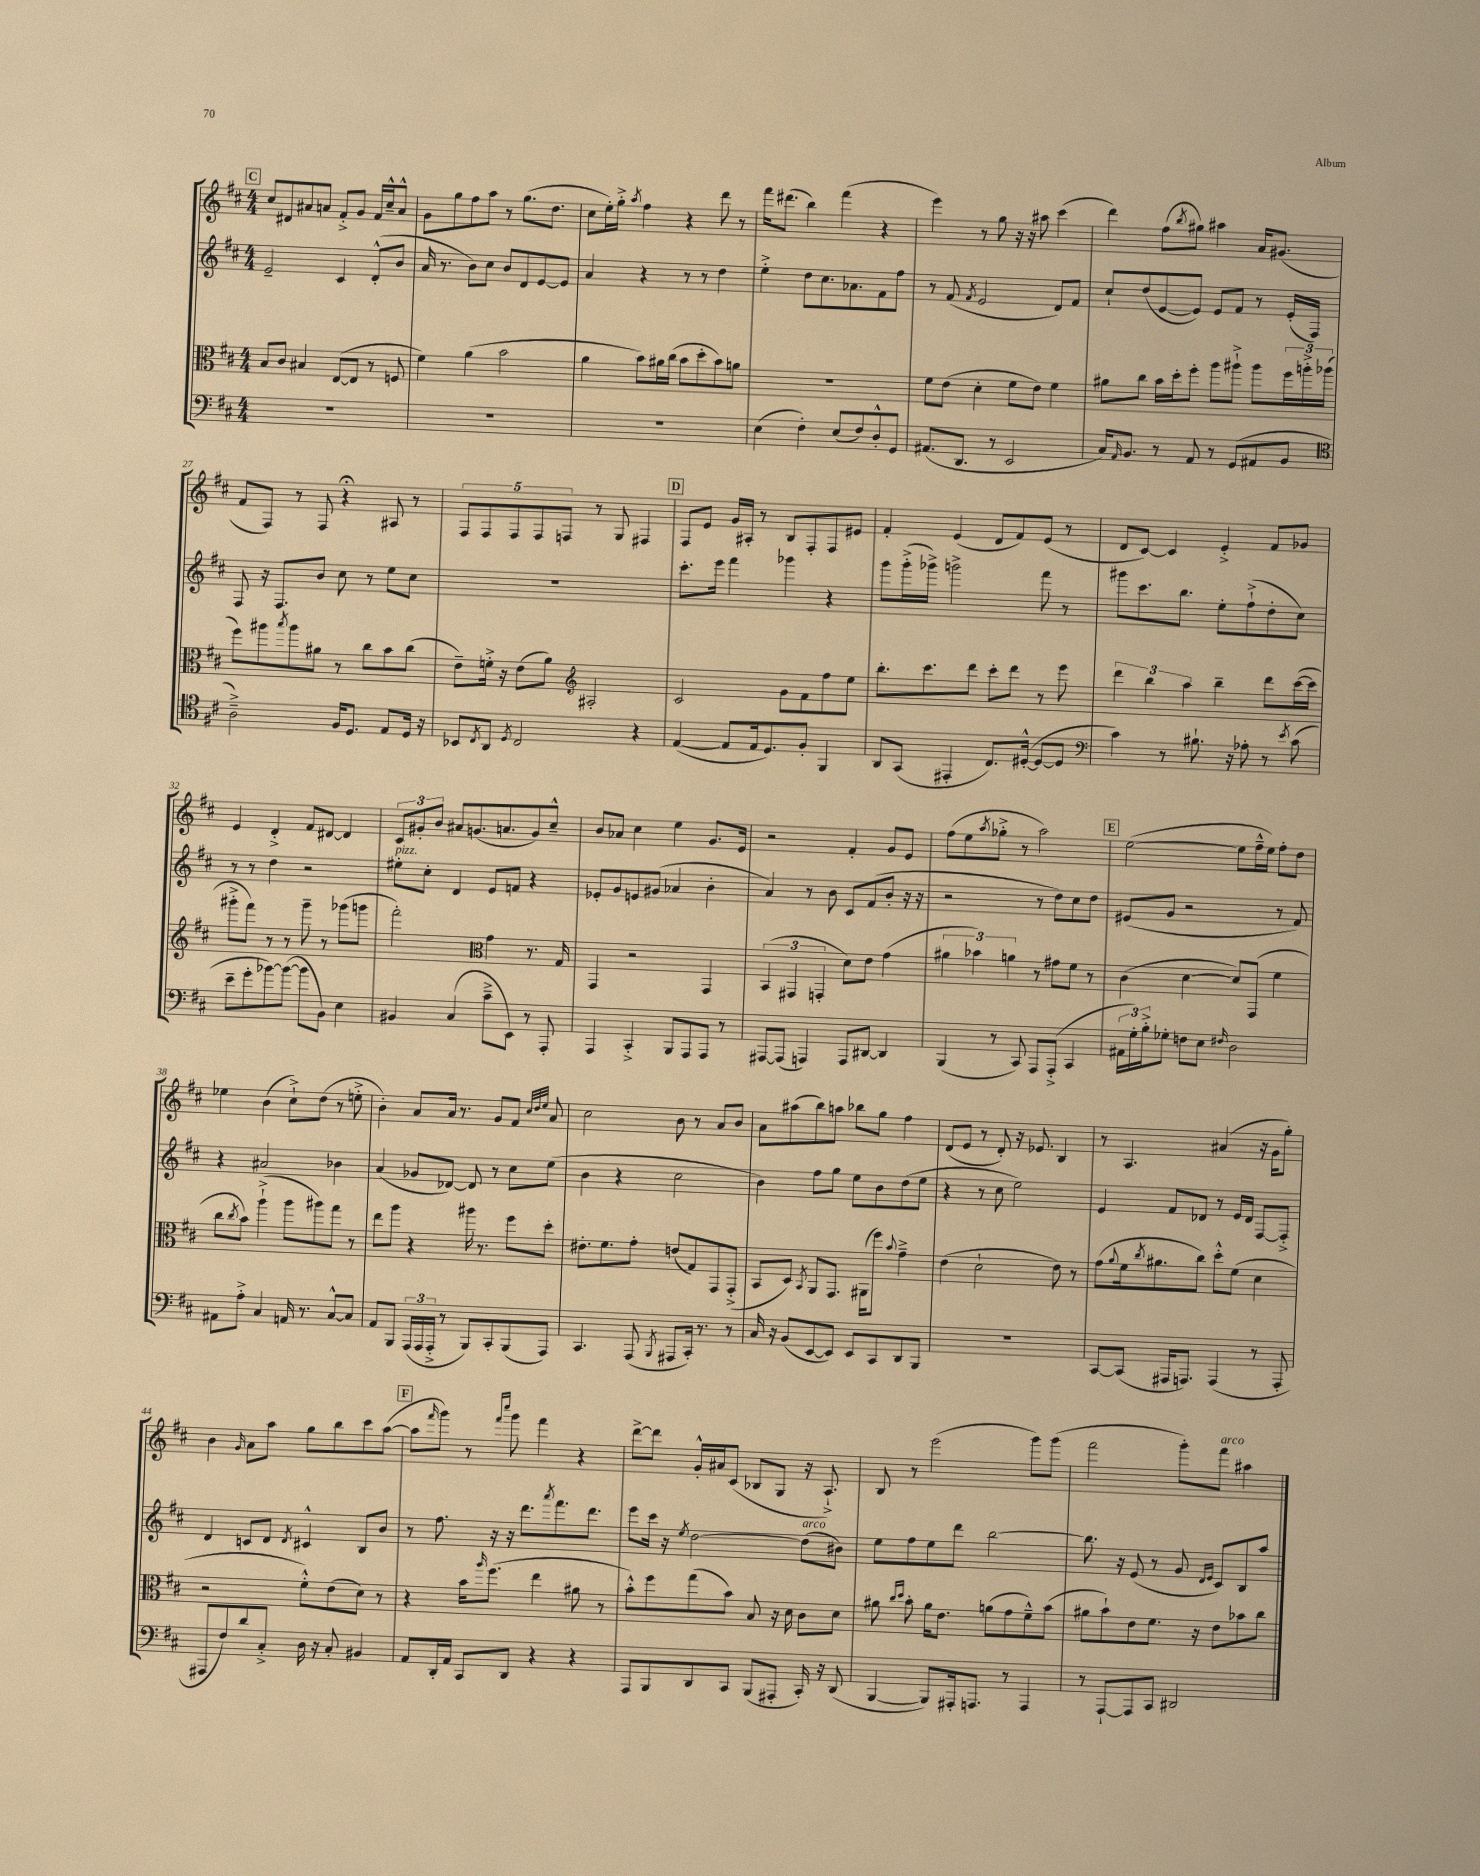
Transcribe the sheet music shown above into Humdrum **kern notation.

**kern	**kern	**kern	**kern
*staff4	*staff3	*staff2	*staff1
*clefF4	*clefC3	*clefG2	*clefG2
*k[f#c#]	*k[f#c#]	*k[f#c#]	*k[f#c#]
*M4/4	*M4/4	*M4/4	*M4/4
1r	8B	2e~	8cc#
.	8c#	.	8d#
.	4B#	.	8a#
.	.	.	8a
.	([8E	4c#	8f#'^
.	8E]	.	8g
.	8r	(8d'^^	16f#
.	.	.	16cc#~^^
.	8F	8b	8a^^
=	=	=	=
1r	4f#)	16a	8g
.	.	8.r	.
.	.	.	8gg
.	(4a	8b)	8ff#
.	.	8cc#	8aa
.	2b	8b	8r
.	.	8d	(8.gg
.	.	[8e	.
.	.	.	8.dd
.	.	8e]	.
=	=	=	=
1r	4a	4a	8cc#
.	.	.	16ee')
.	.	.	16gg'^
.	.	.	8qaa
.	8b)	4r	4ff#
.	16a#	.	.
.	(16cc#	.	.
.	8b	8r	4r
.	8dd'	8r	.
.	8b)	4dd	8ddd
.	8a	.	8r
=	=	=	=
(4E	1r	4ee'^	16fff#
.	.	.	(8.ddd#
4F#')	.	8dd	4bb)
.	.	8.cc#	.
(8E	.	.	(4fff#
.	.	8.a-	.
8F#)	.	.	.
8D'^^	.	8f#	4r
8GG	.	8ff#	.
=	=	=	=
(8.AA#	8f#	8r	4eee)
.	(8e	(8f#	.
8.DD	.	.	.
.	.	8qf#	.
.	4d'	2e	8r
8r	.	.	8gg
2EE	8f#	.	16r
.	.	.	16r
.	8e)	.	8aa#
.	4f#	8d)	(4ccc#
.	.	8f#	.
=	=	=	=
16C#)	8a#	8cc#`	4ddd)
16qqAA	.	.	.
8.BB	.	.	.
.	8cc#	(8dd	.
8r	16b	[8e	(8ff#
.	16dd'	.	.
.	.	.	8qbb
8AA	8ff#'	8e])	8gg#)
8r	8aa	8e	4aa#
(8GG	8aa#`^	8f#	.
8AA#	8aa#	8r	16a
.	.	.	(8.g#
8BB	24ff#	(16e'	.
.	24aa'^	.	.
.	.	16F#)	.
.	(24aa-	.	.
=	=	=	=
*clefC4	*	*	*
2A~^)	8ff#)	8F#	8f#
.	8aa#	16r	8F#)
.	.	8.F#	.
.	8qbb	.	.
.	8aa#	.	8r
.	8a#	8b	8F#
16F#	8r	8cc#	4r;
8.D	.	.	.
.	8cc#	8r	.
8E	8b	8ee	8A#
16D	(8cc#	8cc#	8r
16r	.	.	.
=	=	=	=
8BB-	8e~)	1r	10F#
.	.	.	10F#
8qC#	.	.	.
8AA	16f'^	.	.
.	16r	.	.
.	.	.	10F#
8qD	.	.	.
2C#	(8e	.	.
.	.	.	10F#
.	8a)	.	.
.	.	.	10F
*	*clefG2	*	*
.	2A#'	.	8r
.	.	.	8G
4r	.	.	4F#
=	=	=	=
([4E	2c#	8.ccc#'	8F#
.	.	.	8e
.	.	16eee	.
8E]	.	4fff#	16g
.	.	.	16A#'
16E	.	.	8r
8.D)	.	.	.
.	8g	4ggg-	8B
8F#'	8f#	.	8F#'
4FF#	8ff#	4r	8F#
.	8ee	.	8e#
=	=	=	=
8AA	8.bb'	8ggg	4f#'
(8GG	.	(16ggg'^	.
.	8.ccc#	16ggg-^)	.
4EE#'	.	2ggg^	(4e
.	8ddd	.	.
8.C#)	8ccc#'	.	8d
.	8ddd	.	8f#)
([16D#'^^	.	.	.
8D#_	8r	8fff#	(8e
8D#]	8eee	8r	8r
=	=	=	=
*clefF4	*	*	*
4c#)	6ddd	8ggg#	8d
.	.	8.ccc#	[8c#)
.	6bb	.	.
8r	.	.	4c#]
.	.	8.bb	.
.	6aa	.	.
8.B#`	.	.	.
.	4bb~	8ee'	4e'^
16r	.	.	.
8A-'	.	(8ff#`^	.
8r	8ddd	8dd'	8f#
8qe	.	.	.
(8c#	([16ccc#	8cc#)	8g-
.	16ccc#]	.	.
=	=	=	=
8e~	8ggg#'^	8r	4e
8g'	8fff#)	8r	.
[8b-)	8r	4dd	4d'^
(8b-_	8r	.	.
8b-]	8ggg#~	2r	8f#
8BB)	8r	.	[8d#
4E	(8ggg-	.	4d#]
.	8ggg	.	.
=	=	=	=
4BB#	2fff#')	8ee#'	12c#
.	.	.	12g#'
.	.	8cc#'	.
.	.	.	12b
(4C#	.	4d	8a#
.	.	.	(8.g
*	*clefC3	*	*
8c#~^	4g	8e	.
.	.	.	8.a
8EE)	.	8f	.
8r	8.r	4r	8g)
8AAA'	.	.	8cc#~^^
.	16G	.	.
=	=	=	=
4AAA	4GG	8e-'	8b
.	.	8g	8a-
4CC#'^	2r	8e	4cc#
.	.	(8g#	.
8BBB	.	4a-	4ee
8AAA	.	.	.
8AAA	4GG	4b'	8.g
8r	.	.	.
.	.	.	16e
=	=	=	=
[8AAA#	(6BB	4a)	2r
(8AAA#]	.	.	.
.	6GG#	.	.
4AAA)	.	8r	.
.	6GG'	.	.
.	.	8b	.
8AAA	8d)	8c#	4f#'
[8DD#	8e	(8f#	.
4DD#]	(4g	8b'	8g
.	.	16r	8e
.	.	16r	.
=	=	=	=
(4BBB	6a#	2r	(8ff#
.	.	.	8ee
.	6b-)	.	.
.	.	.	8qaa
8r	.	.	8gg-'^
.	6a	.	.
8CC#)	.	.	8r
8AAA	8r	8r	2aa)
(8AAA'^	8g#	8dd)	.
4CC#	8f#	8cc#	.
.	8r	8dd	.
=	=	=	=
24AA#	(4c#	(8e#	([2ee
24G')	.	.	.
24B'^	.	.	.
8G-'	.	8g	.
8F	[4d	2r	.
8E	.	.	.
16qqF#	.	.	.
2D	8d])	.	8ee]
.	(8GG	.	16ff#~^^
.	.	.	16ee)
.	4f#	8r	8ff#'
.	.	8f#)	8dd
=	=	=	=
8AA#	8cc#	4r	4ee-
.	8qcc#	.	.
8A'^	8b)	.	.
4C#	(4aa`^	2a#	(4b
16AA	8aa	.	8cc#`^)
8.r	.	.	.
.	8aa#)	.	(8dd
[8C#^^	8gg	4b-	8r
8C#]	8r	.	8ee'^
=	=	=	=
8AA	8ee	(4a	4b')
8BBB	8aa	.	.
(24AAA	4r	8g-	8a
24AAA	.	.	.
24AAA'^	.	.	.
8r	.	[8d-)	16a
.	.	.	8.r
8BBB)	16aa#	8d-]	.
.	8.r	.	.
8CC#'	.	8r	8g
(8BBB	8ff#	8cc#	8f#
.	.	.	32qqcc#
.	.	.	32qqdd
.	.	.	32qqee
8AAA)	8dd'	(8ee	8a
=	=	=	=
4.CC#	8.e#'	4b	2cc#
.	8.f#	.	.
.	.	4r	.
(8AAA	8g'	.	.
8qBBB	.	.	.
8AAA#	(8e	2cc#	8b
16CC#')	8G)	.	8r
8.r	.	.	.
.	8GG	.	8a
8r	(8GG'^	.	8b
=	=	=	=
16C#	8BB	4b)	8a
16r	.	.	.
(8BB	8D)	.	(8aa#
.	8qBB	.	.
[8EE	8AA	8ff#	8bb)
8EE])	8.GG	8gg	8aa
8EE	.	8ee	8bb-
.	(16AA#	.	.
8CC#	8ff#)	8b	8gg
.	8qqb	.	.
8DD	4g~^	(8dd	4ff#
8BBB	.	8ee	.
=	=	=	=
1r	(4e	4r	(8d
.	.	.	8e
.	2d`	8r	8r
.	.	8cc#	8d')
.	.	2ee)	16r
.	.	.	8.e-
.	8e)	.	4B
.	8r	.	.
=	=	=	=
[8CC#	(8g	4e	8r
.	8qqa	.	.
(8CC#]	16f#	.	4.A
.	8qcc#	.	.
.	8.a#	.	.
16AAA#	.	8f#	.
8.AAA)	.	.	.
.	8cc#)	8d-	.
(4AAA	8dd'^^	8r	(4a#
.	(8f#	16e	.
.	.	16d-	.
8r	4d	[8F#	16r
.	.	.	16g
8AAA'	.	8F#'^]	8gg')
=	=	=	=
8AAA#	2r	4d	4b
8F#)	.	.	.
.	.	.	16qqg
8d	.	8c	8a
8C#'^	.	8d	8aa
.	.	8qd	.
16D	8f#'^^)	4c#^^	8gg
16r	.	.	.
8C#'	(8e	.	8bb
4BB#	8d)	8B	8ccc#
.	8r	8b	([8aa
=	=	=	=
8AA	4r	8r	8aa]
.	.	.	16qqfff#
16DD'	.	8.ff#	8ggg)
16AA	.	.	.
8CC#	16b	.	8r
.	16qqaa	.	.
.	(8.ff#	16r	.
.	.	.	16qqfff#
.	.	.	16qqcccc#
8DD	.	16r	8ggg
.	.	8.ddd	.
4r	4ee	.	4fff#
.	.	8qaaa	.
.	.	8.fff#	.
4r	8a#	.	4r
.	.	8.ddd	.
.	8r	.	.
=	=	=	=
8AAA	8b'^^)	8eee	[8ddd^
8BBB	8ff#	16ccc#	8ddd]
.	.	16r	.
.	.	8qee	.
8DD	(8gg	[2dd	16g'^^
.	.	.	16a#
8CC#	8b)	.	(8c#
(8BBB	8B	.	8B-
8AAA#'	16r	.	8G
.	16d	.	.
16CC#')	8c#	(8dd]	16r
16r	.	.	8.A`^)
(8DD	8d	8b#)	.
=	=	=	=
[4BBB	8a#	8ee	8B
.	16qqcc#	.	.
.	16qqdd	.	.
.	8b'	8ff#	8r
8BBB])	16a#	8ee	(2eee
.	8.e	.	.
16AAA#'	.	8ddd	.
8.AAA	.	.	.
.	(8a	[2bb	.
8r	8g	.	.
4AAA	8f#~^^)	.	8ggg)
.	(8b	.	(8ggg
=	=	=	=
8r	8a#	8.bb]	2fff#
[8AAA`	8b`)	.	.
.	.	16r	.
8AAA]	8e	(8e	.
8CC#	8.f#	8r	.
2DD#	.	8g	8ggg')
.	16r	.	.
.	.	16qqd	.
.	.	16qqe	.
.	8e	8c#)	8fff#
.	8b-	8B	4aa#
.	8cc#	8aa	.
==	==	==	==
*-	*-	*-	*-
